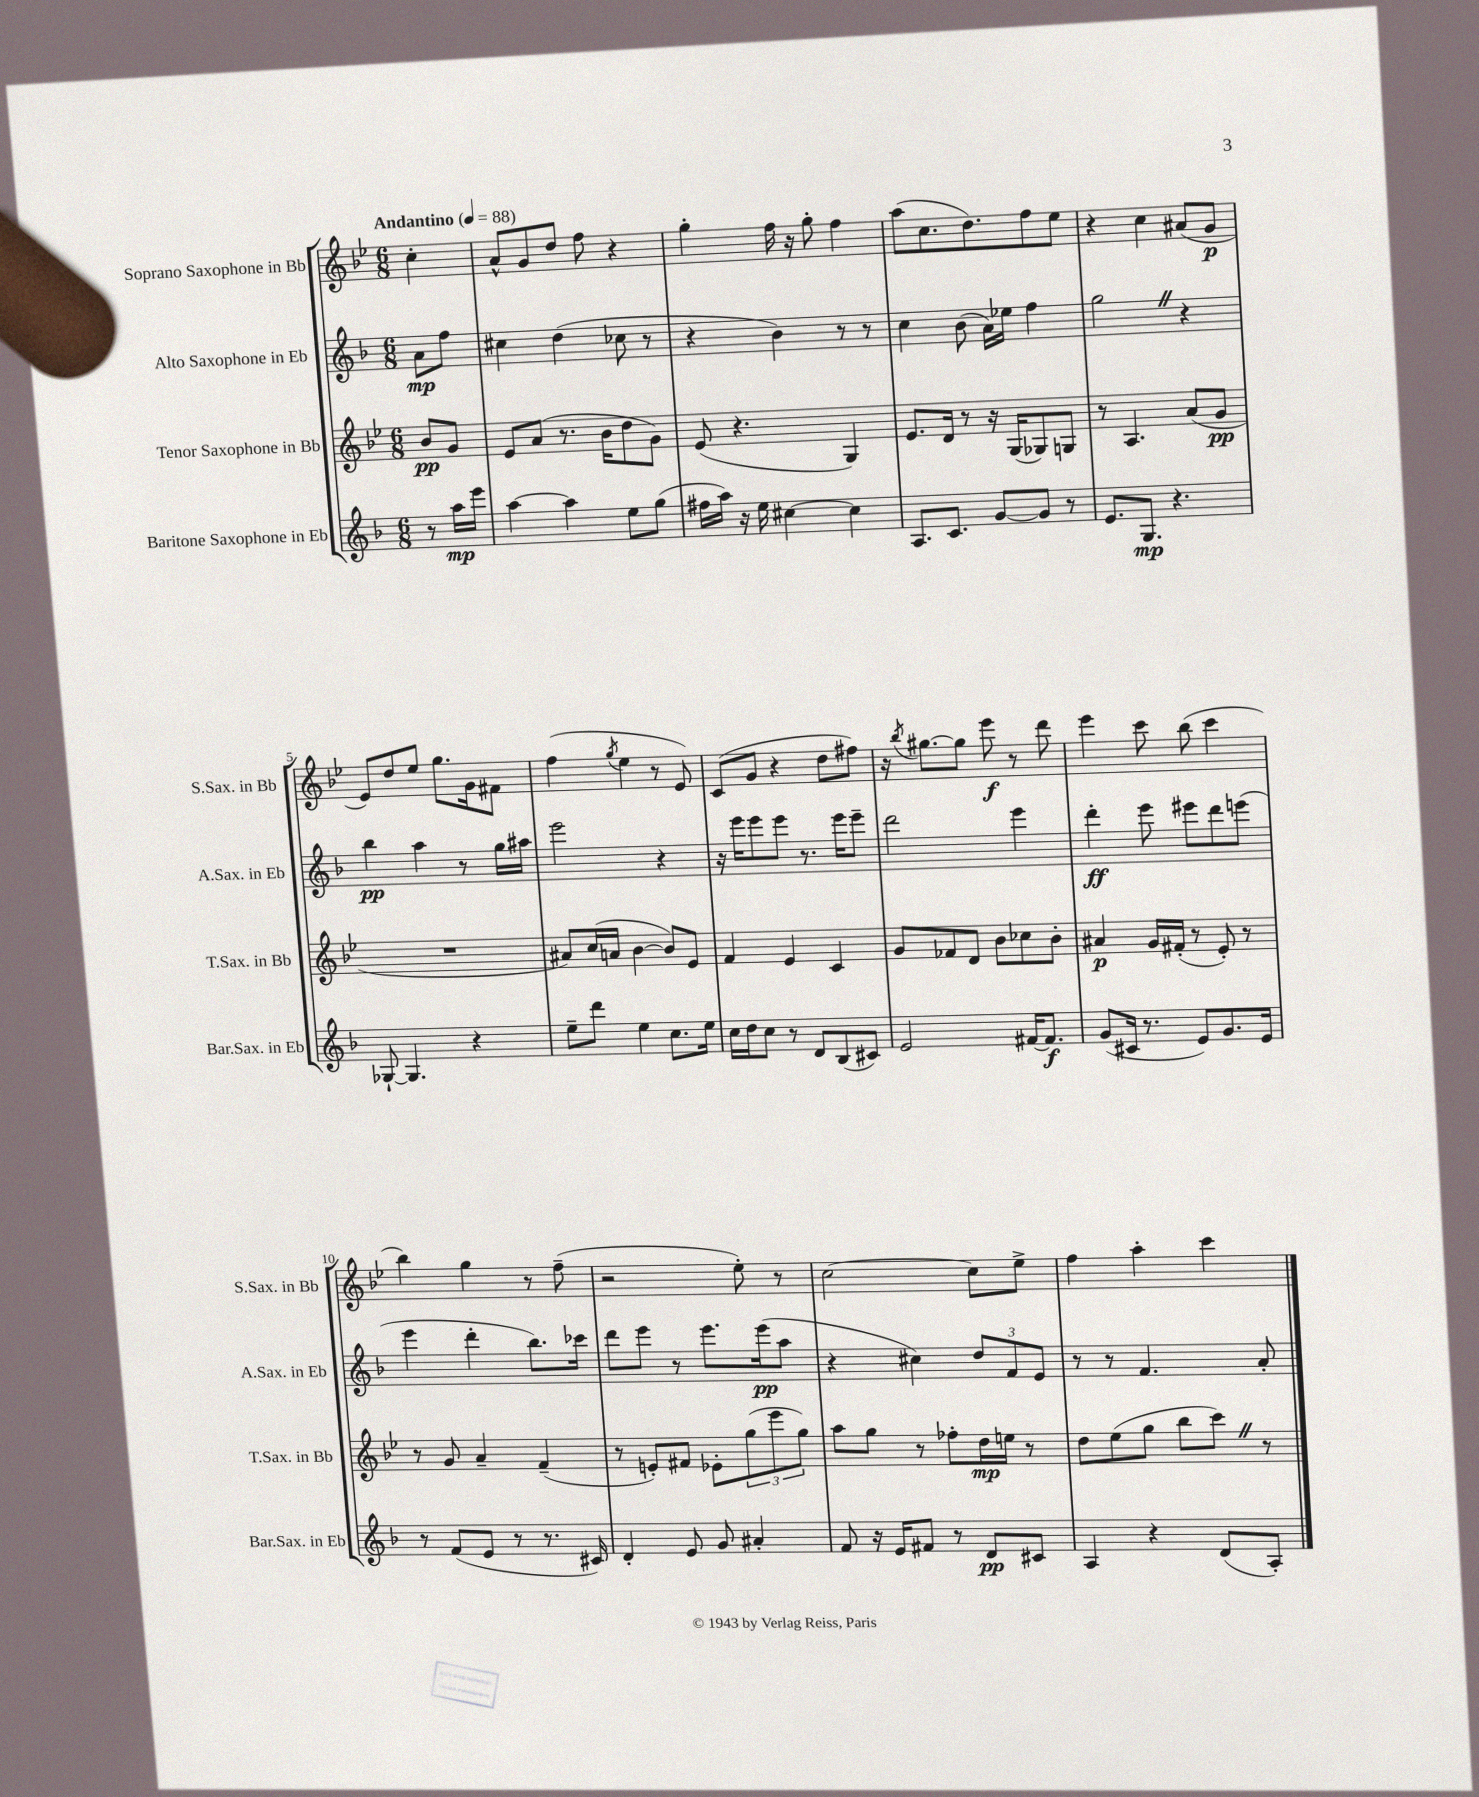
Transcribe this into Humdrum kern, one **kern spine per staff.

**kern	**dynam	**kern	**dynam	**kern	**dynam	**kern	**dynam
*part4	*part4	*part3	*part3	*part2	*part2	*part1	*part1
*staff4	*staff4	*staff3	*staff3	*staff2	*staff2	*staff1	*staff1
*I"Baritone Saxophone in Eb	*	*I"Tenor Saxophone in Bb	*	*I"Alto Saxophone in Eb	*	*I"Soprano Saxophone in Bb	*
*I'Bar.Sax. in Eb	*	*I'T.Sax. in Bb	*	*I'A.Sax. in Eb	*	*I'S.Sax. in Bb	*
*clefG2	*	*clefG2	*	*clefG2	*	*clefG2	*
*k[b-]	*	*k[b-e-]	*	*k[b-]	*	*k[b-e-]	*
*M6/8	*	*M6/8	*	*M6/8	*	*M6/8	*
*MM88	*	*MM88	*	*MM88	*	*MM88	*
=	=	=	=	=	=	=	=
!	!	!	!	!	!	!LO:TX:a:B:t=Andantino	!
8r	.	8b-/L	pp	8a\L	mp	4cc'\	.
16aa\LL	mp	8g/J	.	8ff\J	.	.	.
16eee\JJ	.	.	.	.	.	.	.
=1	=1	=1	=1	=1	=1	=1	=1
[4aa\	.	8e-/L	.	4cc#X\	.	8a^^/L	.
.	.	(8a/J	.	.	.	8g/	.
4aa\]	.	8.r	.	(4dd\	.	8dd/J	.
.	.	.	.	.	.	8ff\	.
.	.	16b-\KL	.	.	.	.	.
8ee\L	.	8dd\	.	8cc-X\	.	4r	.
(8gg\J	.	8g\J)	.	8r	.	.	.
=2	=2	=2	=2	=2	=2	=2	=2
16ff#X\LL	.	(8e-/	.	4r	.	4gg'\	.
16aa\JJ)	.	.	.	.	.	.	.
16r	.	4.r	.	.	.	.	.
16ee\	.	.	.	.	.	.	.
[4cc#X\	.	.	.	4b-\)	.	16ff\	.
.	.	.	.	.	.	16r	.
.	.	.	.	.	.	8gg'\	.
4cc#\]	.	4G/)	.	8r	.	4ff\	.
.	.	.	.	8r	.	.	.
=3	=3	=3	=3	=3	=3	=3	=3
8.A/L	.	8.e-/L	.	4cc\	.	(8aa\L	.
.	.	.	.	.	.	8.cc\	.
8.c/J	.	16d/Jk	.	.	.	.	.
.	.	8r	.	(8b-\	.	.	.
.	.	.	.	.	.	8.dd\)	.
[8g/L	.	16r	.	16a\LL)	.	.	.
.	.	(16G/KL	.	16ee-X\JJ	.	.	.
8g/J]	.	8G-X/)	.	4ff\	.	8ff\	.
8r	.	8Gn/J	.	.	.	8ee-\J	.
=4	=4	=4	=4	=4	=4	=4	=4
8.e/L	.	8r	.	2ggZ\	.	4r	.
.	.	4.A/	.	.	.	.	.
8.G/J	mp	.	.	.	.	.	.
.	.	.	.	.	.	4cc\	.
4.r	.	.	.	.	.	.	.
.	.	(8a/L	.	4r	.	(8a#X/L	.
.	.	8g/J	pp	.	.	8g/J	p
!!LO:LB:g=z
=5	=5	=5	=5	=5	=5	=5	=5
[8G-X`/	.	2.r	.	4bb-\	pp	8e-/L)	.
4.G-/]	.	.	.	.	.	8dd/	.
.	.	.	.	4aa\	.	8ee-/J	.
.	.	.	.	.	.	8.gg\L	.
4r	.	.	.	8r	.	.	.
.	.	.	.	.	.	16g\k	.
.	.	.	.	16gg\LL	.	8f#X\J	.
.	.	.	.	16aa#X\JJ	.	.	.
=6	=6	=6	=6	=6	=6	=6	=6
8ee~\L	.	8a#X/L)	.	2eee\	.	(4ff\	.
8ddd\J	.	(16cc/L	.	.	.	.	.
.	.	16an/JJ	.	.	.	.	.
.	.	.	.	.	.	8qgg/	.
4ee\	.	[4b-\	.	.	.	4ee-\	.
8.cc\L	.	8b-/L])	.	4r	.	8r	.
.	.	8e-/J	.	.	.	8e-/)	.
16ee\Jk	.	.	.	.	.	.	.
=7	=7	=7	=7	=7	=7	=7	=7
16cc\LL	.	4f/	.	16r	.	(8c/L	.
16dd\J	.	.	.	16eee\KL	.	.	.
8cc\J	.	.	.	8eee\	.	8g/J	.
8r	.	4e-/	.	8eee\J	.	4r	.
8d/L	.	.	.	8.r	.	.	.
(8B-/	.	4c/	.	.	.	8dd\L	.
.	.	.	.	16eee\KL	.	.	.
8c#X/J)	.	.	.	8eee~\J	.	8ff#X\J)	.
=8	=8	=8	=8	=8	=8	=8	=8
2e/	.	8g/L	.	2ddd\	.	16r	.
.	.	.	.	.	.	8qbb-/	.
.	.	.	.	.	.	[8.gg#X\L	.
.	.	8f-X/	.	.	.	.	.
.	.	8d/J	.	.	.	8gg#\J]	.
.	.	8b-\L	.	.	.	8eee-\	f
[16f#X/KL	.	8cc-X\	.	4eee\	.	8r	.
8.f#/J]	f	.	.	.	.	.	.
.	.	8b-'\J	.	.	.	8ddd\	.
=9	=9	=9	=9	=9	=9	=9	=9
(8g/L	.	4a#X/	p	4ddd'\	ff	4eee-\	.
16c#X/Jk	.	.	.	.	.	.	.
8.r	.	.	.	.	.	.	.
.	.	16g/LL	.	8eee\	.	8ccc\	.
.	.	(16f#X'/JJ	.	.	.	.	.
8e/L)	.	8r	.	8eee#X\L	.	(8bb-\	.
8.g/	.	8e-'/)	.	8ddd\	.	4ccc\	.
.	.	8r	.	(8eeen\J	.	.	.
16e/Jk	.	.	.	.	.	.	.
!!LO:LB:g=z
=10	=10	=10	=10	=10	=10	=10	=10
8r	.	8r	.	4eee\	.	4bb-\)	.
(8f/L	.	8g/	.	.	.	.	.
8e/J	.	4a~/	.	4ddd'\	.	4gg\	.
8r	.	.	.	.	.	.	.
8.r	.	(4f~/	.	8.bb-\L)	.	8r	.
.	.	.	.	.	.	(8ff~\	.
16c#X/)	.	.	.	16ccc-X\Jk	.	.	.
=11	=11	=11	=11	=11	=11	=11	=11
4d'/	.	8r	.	8ddd\L	.	2r	.
.	.	8en'/L)	.	8eee\J	.	.	.
8e/	.	8f#X/J	.	8r	.	.	.
8g/	.	8e-X'\L	.	8.eee\L	.	.	.
4a#X'/	.	(12gg\	.	.	.	8ee-'\)	.
.	.	.	.	(16eee\k	pp	.	.
.	.	12eee-\	.	.	.	.	.
.	.	.	.	8aa\J	.	8r	.
.	.	12gg\J)	.	.	.	.	.
=12	=12	=12	=12	=12	=12	=12	=12
8f/	.	8aa\L	.	4r	.	[2cc\	.
16r	.	8gg\J	.	.	.	.	.
16e/KL	.	.	.	.	.	.	.
8f#X/J	.	8r	.	4cc#X\)	.	.	.
8r	.	8ff-X'\L	.	.	.	.	.
8d/L	pp	16dd\L	mp	12dd/L	.	8cc\L]	.
.	.	16een\JJ	.	.	.	.	.
.	.	.	.	12f/	.	.	.
8c#X/J	.	8r	.	.	.	8ee-^\J	.
.	.	.	.	12e/J	.	.	.
=13	=13	=13	=13	=13	=13	=13	=13
4A/	.	8dd\L	.	8r	.	4ff\	.
.	.	(8ee-\	.	8r	.	.	.
4r	.	8gg\J	.	4.f/	.	4aa'\	.
.	.	8bb-\L	.	.	.	.	.
(8d/L	.	8cccZ\J)	.	.	.	4ccc\	.
8A'/J)	.	8r	.	8a'/	.	.	.
==	==	==	==	==	==	==	==
*-	*-	*-	*-	*-	*-	*-	*-
